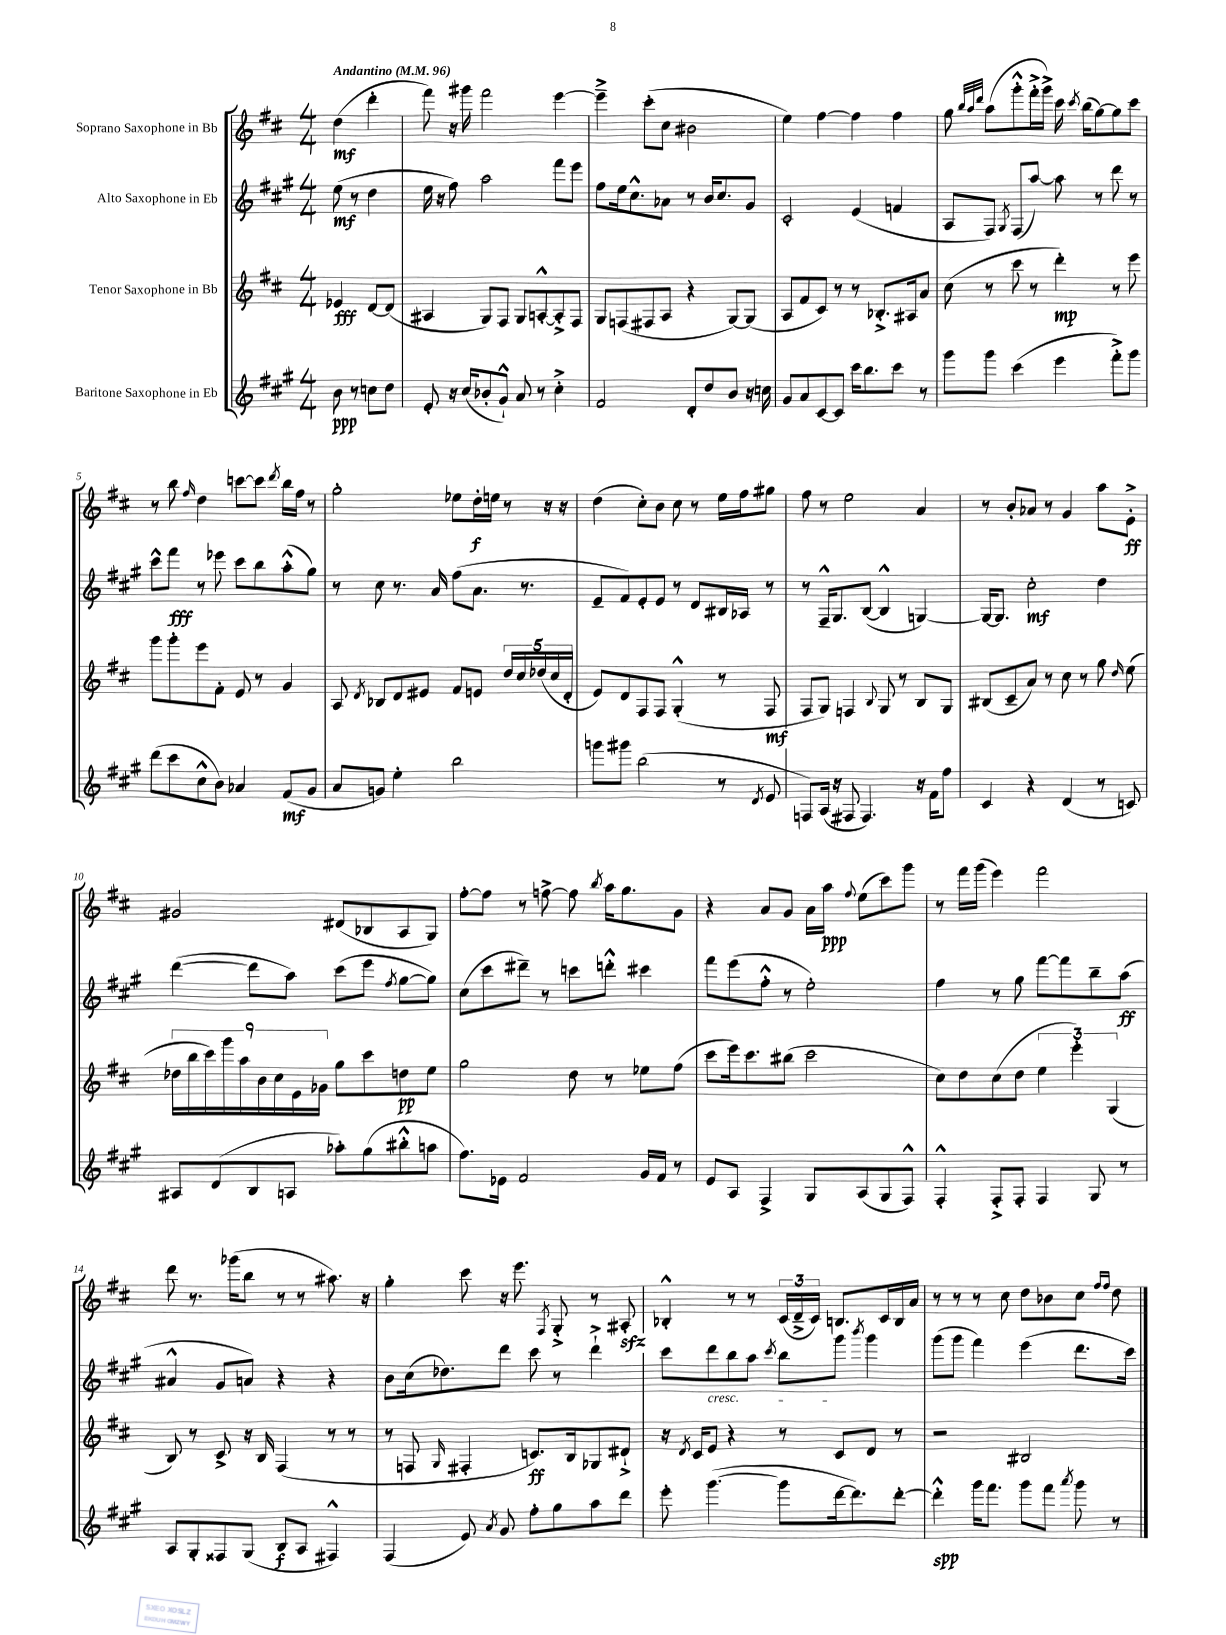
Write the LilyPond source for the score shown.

<<
\new StaffGroup <<
\new Staff = "s0" \with { instrumentName = "Soprano Saxophone in Bb" } {
    \clef treble \key d \major \numericTimeSignature \time 4/4 \partial 2 \tempo "Andantino" 4 = 96
    \autoBeamOff d''4\mf( d'''4-. |
    fis'''8) r16 gis'''16 fis'''2 e'''4~ |
    e'''4---> cis'''8[-.( cis''8] bis'2 |
    e''4) fis''4~ fis''4 fis''4 |
    g''8 \grace { b''32[ a''32 d'''32] } a''8[( g'''8-.-^ fis'''16-.-> g'''16]->) cis'''16 \acciaccatura { cis'''8 } b''16[( g''8~) g''8 cis'''8] |
    r8 b''8 \grace { fis''16 } d''4 c'''8[~ c'''8] \acciaccatura { d'''8 } b''16[ fis''16] r8 |
    g''2-. ees''8[ d''16-.\f e''16] r8 r16 r16 |
    d''4( cis''8[-.) b'8] cis''8 r8 e''16[ fis''16 gis''8] |
    fis''8 r8 e''2 a'4 |
    r8 b'8[-. aes'8] r8 g'4 a''8[ e'8]-.->\ff |
    gis'2 dis'8[( bes8 a8 g8]) |
    fis''8[~-. fis''8] r8 f''8~-> f''8 \acciaccatura { b''8 } a''16[ g''8. g'8] |
    r4 a'8[ g'8] a'16[ a''16]\ppp \appoggiatura { fis''8 } e''8[( cis'''8) g'''8] |
    r8 fis'''16[ g'''16]( e'''4) fis'''2 |
    d'''8 r8. ges'''16[( b''8] r8 r8 ais''8.) r16 |
    g''4-. cis'''8 r16 e'''8. \acciaccatura { fis8 } g8-.-> r8 ais8-.\sfz |
    bes4-.-^ r8 r8 \tuplet 3/2 { cis'16[( d'16---> cis'16]) } b8.[ cis'16 b16 a'16] |
    r8 r8 r8 cis''8 d''8[ bes'8 cis''8] \grace { fis''16[ fis''16] } d''8 \bar "|." |
}
\new Staff = "s1" \with { instrumentName = "Alto Saxophone in Eb" } {
    \clef treble \key a \major \numericTimeSignature \time 4/4 \partial 2
    \autoBeamOff e''8\mf( r8 d''4 |
    e''16 r16 fis''8) a''2 fis'''8[ e'''8] |
    fis''8[ e''16 cis''8.-^ aes'8] r8 b'16[ cis''8. gis'8] |
    cis'2-. e'4( f'4 |
    a8[ fis8]) \acciaccatura { gis8 } fis8[( a''8]~) a''8 r8 d'''8 r8 |
    cis'''8[-^ fis'''8]\fff r8 ees'''8 cis'''8[ b''8 a''8-.-^( gis''8]) |
    r8 cis''8 r8. a'16 fis''8[( a'8.] r8. |
    e'8[-- fis'8) e'8-. e'8] r8 d'8[ bis16 aes16] r8 |
    r8 fis16[---^ gis8. b8]~( b4-^ g4~) |
    g16[~ g8.] cis''2-.\mf d''4 |
    d'''4~( d'''8[ a''8]) cis'''8[( e'''8] \acciaccatura { fis''8 } gis''8[~ gis''8]) |
    cis''8[( cis'''8 dis'''8]--) r8 c'''8[ d'''8]-.-^ cis'''4 |
    fis'''8[ e'''8( fis''8]-.-^ r8 e''2-.) |
    fis''4 r8 gis''8 fis'''8[~ fis'''8 b''8-- a''8]\ff( |
    ais'4-^ gis'8[ a'8]) r4 r4 |
    b'8[ cis''16( des''8.) d'''8] cis'''8 r8 d'''4-!-> |
    cis'''8[ d'''8\cresc b''8 a''8] \acciaccatura { cis'''8 } b''8[ gis'''8]\! \acciaccatura { b'''8 } gis'''4 |
    gis'''8[( gis'''8] fis'''4) e'''4( d'''8.[ cis'''16]) \bar "|." |
}
\new Staff = "s2" \with { instrumentName = "Tenor Saxophone in Bb" } {
    \clef treble \key d \major \numericTimeSignature \time 4/4 \partial 2
    \autoBeamOff ees'4\fff d'8[~ d'8]( |
    ais4 g8[) fis8] g8[ a8~-.-^ a8-.-> fis8] |
    g8[ f8( fis8 a8] r4 g8[~) g8]( |
    a8[ fis'8 cis'8]) r8 r8 bes8.[-.-> ais16 a'8] |
    cis''8( r8 cis'''8 r8 d'''4-.\mp) r8 e'''8 |
    g'''8[ g'''8-. e'''8 fis'8]-. e'8 r8 g'4 |
    a8 \acciaccatura { d'8 } bes8[ d'8 eis'8] fis'8[ e'8] \tuplet 5/4 { d''16[ cis''16 des''16( cis''16 d'16]-. } |
    e'8[) d'8 fis8 fis8] g4-.-^( r8 fis8\mf |
    fis8[ g8]) f4 \appoggiatura { b8 } g8 r8 b8[ g8] |
    bis8[( cis'8-- a'8]) r8 cis''8 r8 g''8 \grace { d''16 } e''8( |
    \tuplet 9/8 { des''16[ b''16 cis'''16) g'''16 a''16 b'16 cis''16 e'16 ges'16] } g''8[ cis'''8 d''8\pp e''8] |
    g''2 d''8 r8 ees''8[ fis''8]( |
    cis'''8[ e'''16) cis'''8. bis''8]( cis'''2 |
    cis''8[) d''8 cis''8( d''8] \tuplet 3/2 { e''4 e'''4-.) g4( } |
    b8) r8 cis'8-> r16 b16 fis4( r8 r8 |
    r8 f8 \grace { g16 } fis4-. c'8.[\ff) b16 ges8 dis'8]-!-> |
    r16 \acciaccatura { d'8 } cis'16[ e'8] r4 r8 cis'8[ d'8] r8 |
    r2 bis2 \bar "|." |
}
\new Staff = "s3" \with { instrumentName = "Baritone Saxophone in Eb" } {
    \clef treble \key a \major \numericTimeSignature \time 4/4 \partial 2
    \autoBeamOff b'8\ppp r8 c''8[ d''8] |
    e'8-. r16 cis''16[( bes'8-. gis'8]-!-^) a'8 r8 cis''4-.-> |
    fis'2 d'8[-. d''8 b'8] r16 c''16 |
    gis'8[ a'8 cis'8~ cis'8] cis'''16[ b''8. cis'''8] r8 |
    gis'''8[ gis'''8] cis'''4( e'''4 fis'''8[-.->) gis'''8] |
    d'''8[( cis'''8 cis''8-^ b'8]) aes'4 fis'8[\mf( gis'8] |
    a'8[ g'8]) e''4-. b''2 |
    g'''8[ gis'''8] b''2( r8 \acciaccatura { d'8 } e'8 |
    f8[) a16]( r16 fis8 fis4.) r16 fis'16[ fis''8] |
    cis'4 r4 d'4( r8 c'8) |
    ais8[ d'8( b8 a8] aes''8[-.) gis''8( bis''8-.-^ a''8] |
    fis''8.[) ees'16] fis'2 gis'16[ fis'16] r8 |
    e'8[ a8] fis4-> gis8[ a8( gis8 fis8]-^) |
    fis4-.-^ fis8[-.-> fis8]-. fis4 gis8 r8 |
    a8[ gis8-. fisis8 gis8]( b8[\f a8] fis4-^) |
    fis4( e'8) \acciaccatura { a'8 } gis'8 fis''8[-. gis''8 a''8 d'''8] |
    e'''8-. gis'''4.~( gis'''8[ d'''16~ d'''8.) d'''8]~-. |
    d'''4-.-^\spp gis'''16[ fis'''8.] gis'''8[ fis'''8] \acciaccatura { a'''8 } gis'''8 r8 \bar "|." |
}
>>
>>
